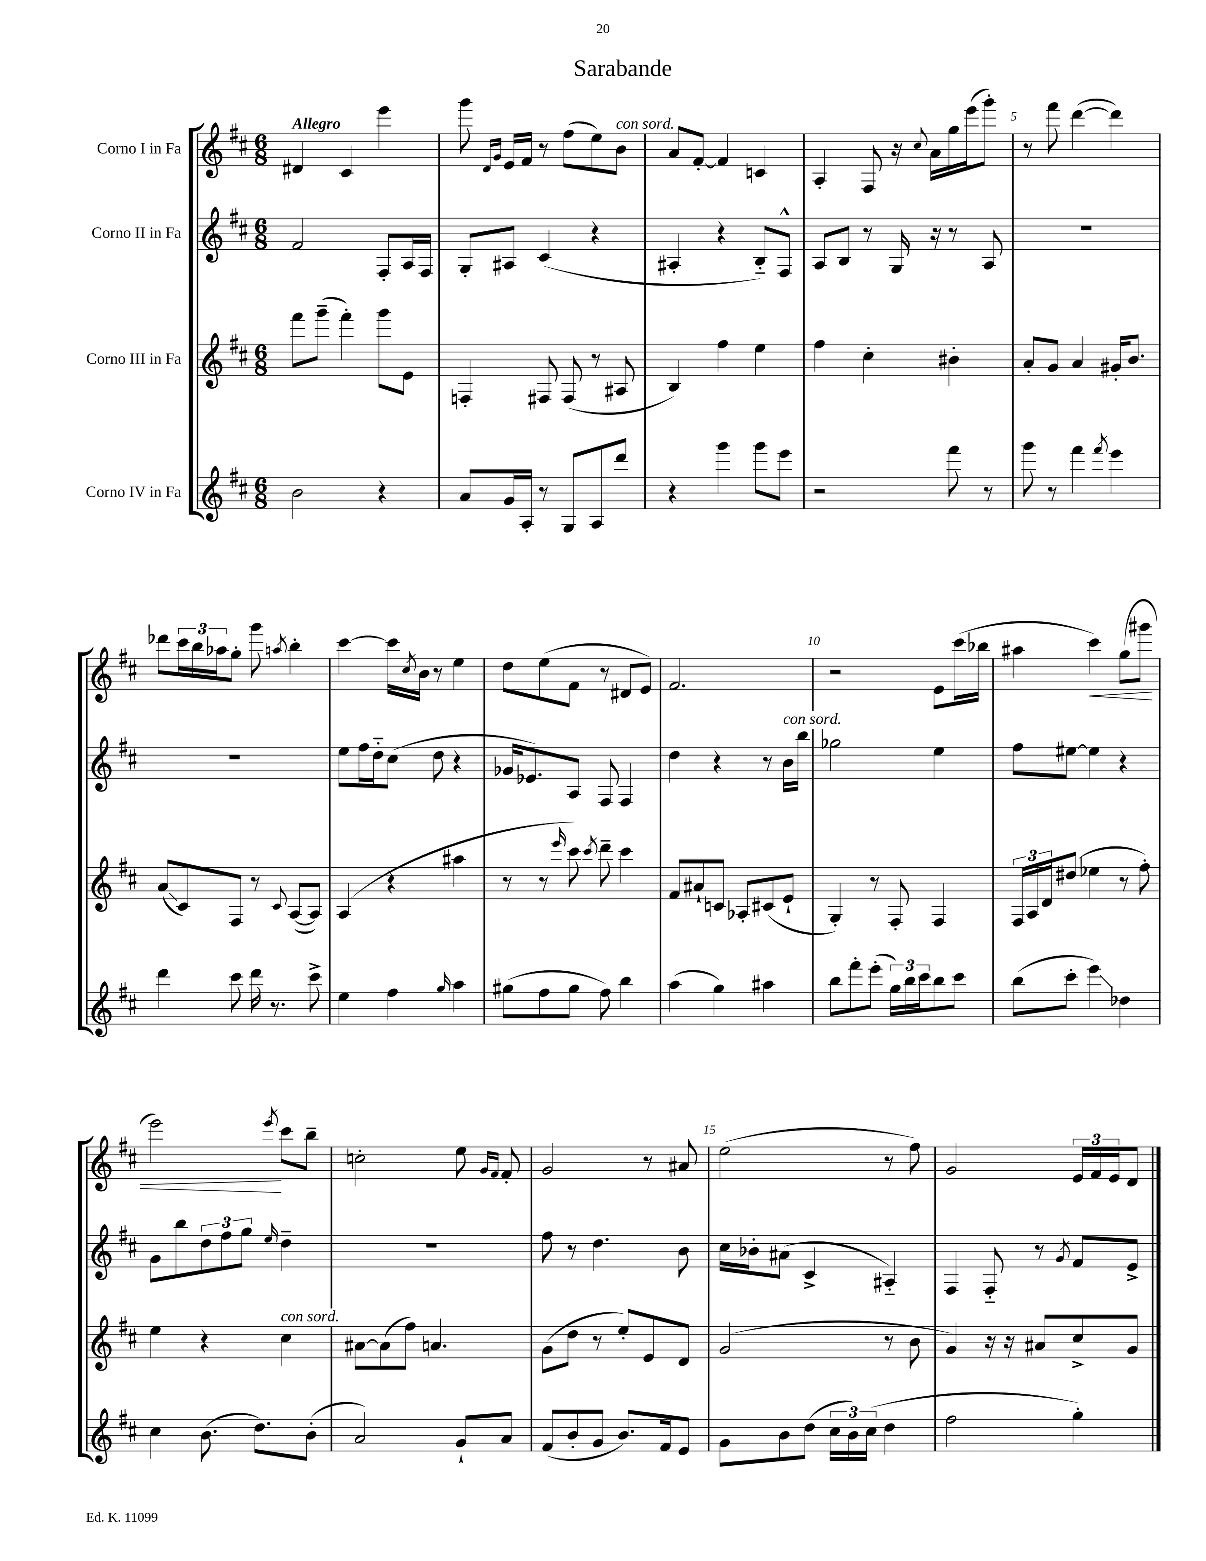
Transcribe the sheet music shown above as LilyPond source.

\header { title = "Sarabande" }
<<
\new StaffGroup <<
\new Staff = "s0" \with { instrumentName = "Corno I in Fa" } {
    \clef treble \key d \major \numericTimeSignature \time 6/8 \tempo "Allegro"
    dis'4 cis'4 e'''4 |
    g'''8 \grace { d'16 g'16 } e'16 fis'16 r8 fis''8( e''8) b'8^\markup { \italic "con sord." } |
    a'8 fis'8~-. fis'4 c'4 |
    a4-. fis8 r16 \appoggiatura { cis''8 } a'16 g''16 e'''16( g'''8-.) |
    r8 fis'''8 d'''4~( d'''4) |
    des'''8 \tuplet 3/2 { cis'''16 b''16 aes''16 } g''8-. g'''8 \acciaccatura { a''8 } b''4-. |
    cis'''4~ cis'''16 \acciaccatura { cis''8 } b'16 r8 e''4 |
    d''8 e''8( fis'8 r8 dis'8 e'8) |
    fis'2. |
    r2 e'8 cis'''16( bes''16 |
    ais''4 cis'''4\<) g''8( gis'''8 |
    e'''2\!) \acciaccatura { e'''8 } cis'''8 b''8-- |
    c''2-. e''8 \grace { g'16 fis'16 } fis'8-. |
    g'2 r8 ais'8 |
    e''2( r8 fis''8) |
    g'2 \tuplet 3/2 { e'16 fis'16 e'16 } d'8 \bar "|." |
}
\new Staff = "s1" \with { instrumentName = "Corno II in Fa" } {
    \clef treble \key d \major \numericTimeSignature \time 6/8
    fis'2 fis8-. a16 fis16 |
    g8-. ais8 cis'4( r4 |
    ais4-. r4 b8-_) fis8-^ |
    a8 b8 r8 g16 r16 r8 a8 |
    R2. |
    R2. |
    e''8 fis''16 d''16-_ cis''8( d''8 r4 |
    ges'16 ees'8.) a8 fis8 fis4 |
    d''4 r4 r8 b'16^\markup { \italic "con sord." } b''16 |
    ges''2 e''4 |
    fis''8 eis''8~ eis''4 r4 |
    g'8 b''8 \tuplet 3/2 { d''8 fis''8 g''8 } \grace { e''16 } d''4-- |
    R2. |
    fis''8 r8 d''4. b'8 |
    cis''16 bes'16-. ais'8( cis'4-> ais4-_) |
    fis4 fis8-_ r8 \acciaccatura { g'8 } fis'8 e'8-> \bar "|." |
}
\new Staff = "s2" \with { instrumentName = "Corno III in Fa" } {
    \clef treble \key d \major \numericTimeSignature \time 6/8
    fis'''8 g'''8--( fis'''4-.) g'''8 e'8 |
    f4-. fis8 fis8( r8 ais8 |
    b4) fis''4 e''4 |
    fis''4 cis''4-. bis'4-. |
    a'8-. g'8 a'4 gis'16-. b'8. |
    a'8\glissando( cis'8) fis8 r8 \appoggiatura { cis'8 } a8~( a8) |
    a4( r4 ais''4 |
    r8 r8 \grace { e'''16 } cis'''8) \acciaccatura { cis'''8 } d'''8-- cis'''4 |
    fis'8 ais'8-! c'8 aes8-. cis'8( e'8-! |
    g4-.) r8 fis8-. fis4 |
    \tuplet 3/2 { fis16 a16 d'16 } dis''8( ees''4 r8 fis''8-.) |
    e''4 r4 cis''4^\markup { \italic "con sord." } |
    ais'8~ ais'8( fis''8) a'4. |
    g'8( d''8 r8 e''8-.) e'8 d'8 |
    g'2( r8 b'8 |
    g'4) r16 r16 ais'8 cis''8-> g'8 \bar "|." |
}
\new Staff = "s3" \with { instrumentName = "Corno IV in Fa" } {
    \clef treble \key d \major \numericTimeSignature \time 6/8
    b'2 r4 |
    a'8 g'16 a16-. r8 g8 a8 d'''8 |
    r4 g'''4 g'''8 e'''8 |
    r2 fis'''8 r8 |
    g'''8 r8 fis'''4 \acciaccatura { fis'''8 } e'''4 |
    d'''4 cis'''8 d'''16 r8. cis'''8-> |
    e''4 fis''4 \grace { g''16 } a''4 |
    gis''8( fis''8 gis''8 fis''8) b''4 |
    a''4( g''4) ais''4 |
    b''8 fis'''8-. e'''8-.( \tuplet 3/2 { g''16) b''16 cis'''16 } b''8 cis'''8 |
    b''8( cis'''8-. e'''4\glissando) des''4 |
    cis''4 b'8.( d''8.) b'8-.( |
    a'2) g'8-! a'8 |
    fis'8( b'8-. g'8 b'8.) fis'16 e'8 |
    g'8 b'8 d''8( \tuplet 3/2 { cis''16 b'16) cis''16( } d''4 |
    fis''2 g''4-.) \bar "|." |
}
>>
>>
\layout { \context { \Score \override BarNumber.break-visibility = ##(#f #t #t) barNumberVisibility = #(every-nth-bar-number-visible 5) } }
